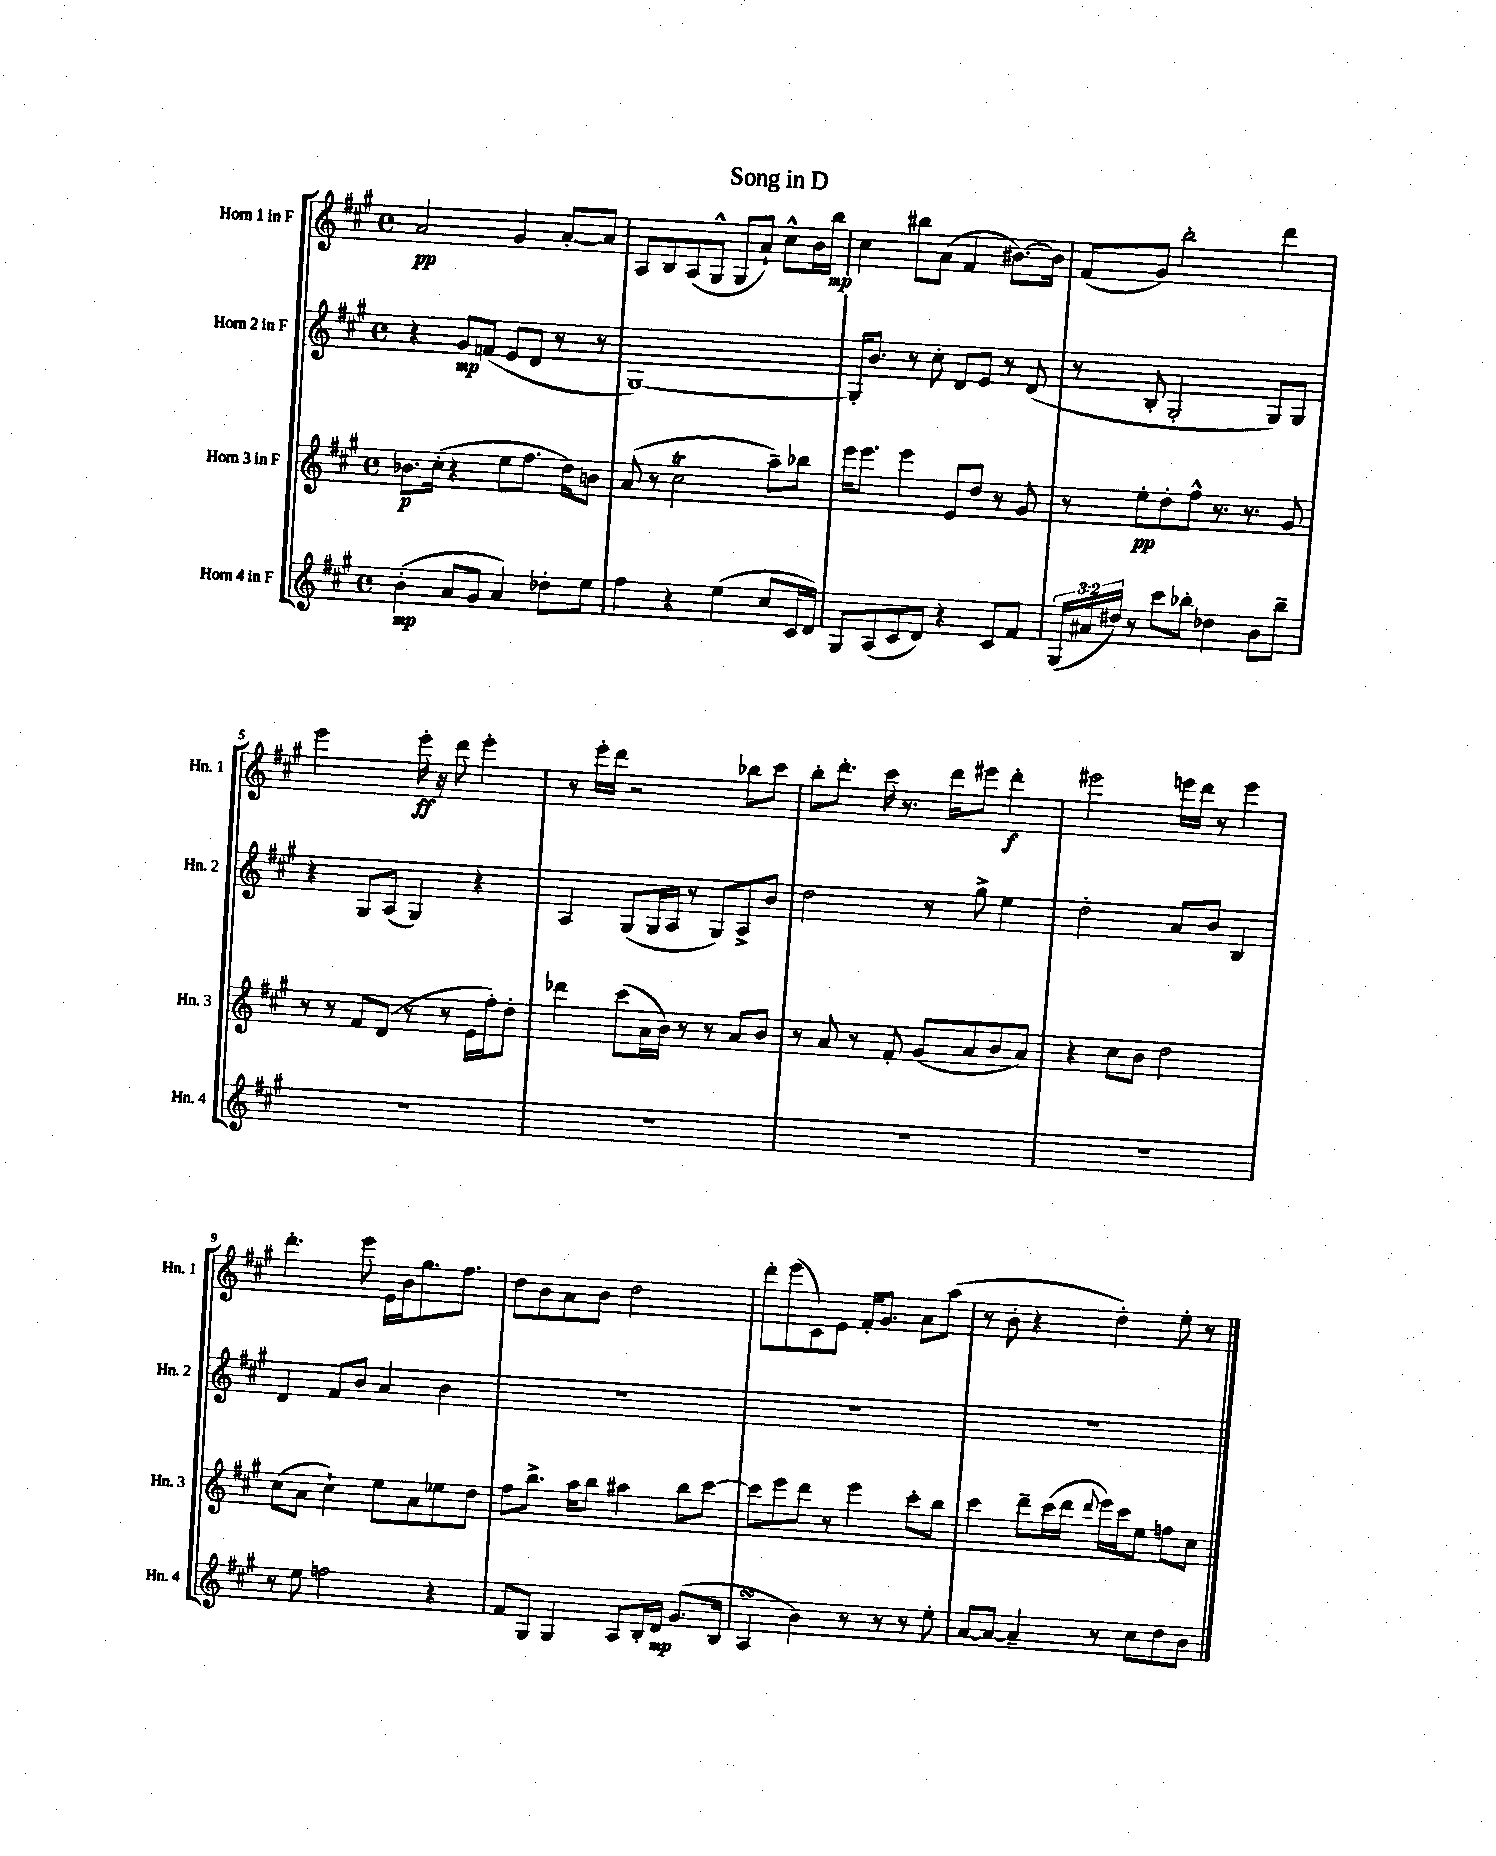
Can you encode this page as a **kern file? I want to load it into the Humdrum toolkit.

**kern	**kern	**kern	**kern
*staff4	*staff3	*staff2	*staff1
*clefG2	*clefG2	*clefG2	*clefG2
*k[f#c#g#]	*k[f#c#g#]	*k[f#c#g#]	*k[f#c#g#]
*M4/4	*M4/4	*M4/4	*M4/4
*met(c)	*met(c)	*met(c)	*met(c)
(4b'	8.b-	4r	2a
.	(16cc#'	.	.
8a	4r	8g#	.
8g#	.	(8f	.
4a)	8ee	8e	4g#
.	8.ff#	8d	.
8dd-'	.	8r	[8a'
.	16dd)	.	.
8ee	8b	8r	8a]
=	=	=	=
4ff#	(8a	[1G#)	8A
.	8r	.	8B
4r	2cc#	.	(8A
.	.	.	8G#^^
(4ee	.	.	8G#
.	.	.	8a`)
8cc#	8aa~)	.	8cc#^^
16c#	8bb-	.	16b
16d)	.	.	16bb
=	=	=	=
8G#	16eee	16G#']	4cc#
.	8.eee	8.b	.
(8A	.	.	.
8c#	4eee	8r	8bb#
8d)	.	8cc#'	(8a
4r	8e	8d	4f#
.	8dd	8e	.
8c#	8r	8r	[8.b#)
8f#	8g#	(8d	.
.	.	.	16b#]
=	=	=	=
(24G#	8r	8r	(8f#
24a#	.	.	.
24dd#)	.	.	.
8r	8ee'	8B'	8g#)
8ccc#	8dd'	2G#'	2bb'
8bb-'	8ff#^^	.	.
4dd-	8.r	.	.
.	8.r	.	.
8b	.	8G#)	4ddd
8bb-~	8g#	8G#	.
=	=	=	=
1r	8r	4r	2eee
.	8r	.	.
.	8f#	8G#	.
.	(8d	(8A	.
.	8r	4G#)	16eee'
.	.	.	16r
.	8r	.	8ddd
.	16e	4r	4eee'
.	16ff#')	.	.
.	8dd'	.	.
=	=	=	=
1r	4ddd-	4A	8r
.	.	.	16eee'
.	.	.	16ddd
.	(8ccc#	(8G#	2r
.	16a	16G#	.
.	16b)	16A	.
.	8r	8r	.
.	8r	8G#)	.
.	8a	8A^	8bb-
.	8b	8b	8ccc#
=	=	=	=
1r	8r	2dd	8bb'
.	8a	.	8.ddd'
.	8r	.	.
.	.	.	16ccc#
.	8f#'	.	8.r
.	(8g#	8r	.
.	.	.	16ddd
.	8a	8gg#^	8eee#
.	8b	4ee	4ddd'
.	8a)	.	.
=	=	=	=
1r	4r	2dd'	2eee#
.	8cc#	.	.
.	8b	.	.
.	2dd	8a	16eee
.	.	.	16ddd
.	.	8b	8r
.	.	4B	4eee
=	=	=	=
8r	(8cc#	4d	4.ddd'
8ee	8a	.	.
2ff	4cc#`)	8f#	.
.	.	8b	8eee
.	8ee	4a	16e
.	.	.	16b
.	8a	.	8.gg#
4r	8ee-	4b	.
.	.	.	8.ff#
.	8dd	.	.
=	=	=	=
8f#	8ff#	1r	8dd
8G#	8.bb^	.	8b
4G#	.	.	8a
.	16aa	.	.
.	8bb	.	8b
8A	4aa#	.	2dd
16B'	.	.	.
16d	.	.	.
(8.g#	8bb	.	.
.	[8ccc#	.	.
16B	.	.	.
=	=	=	=
4A	8ccc#]	1r	8ddd'
.	8eee	.	(8eee
4b)	8ddd	.	8c#)
.	8r	.	8e
8r	4eee	.	16f#'
.	.	.	8.g#
8r	.	.	.
8r	8ccc#'	.	8a
8ee'	8bb	.	(8aa
=	=	=	=
[8a	4ccc#	1r	8r
8a_	.	.	8b'
4a~]	8ddd~	.	4r
.	(16ccc#	.	.
.	16ddd	.	.
.	8qqddd	.	.
8r	16eee)	.	4dd')
.	16ccc#	.	.
8cc#	8ee	.	.
8dd	8ff	.	8ee'
8b	8cc#	.	8r
==	==	==	==
*-	*-	*-	*-
